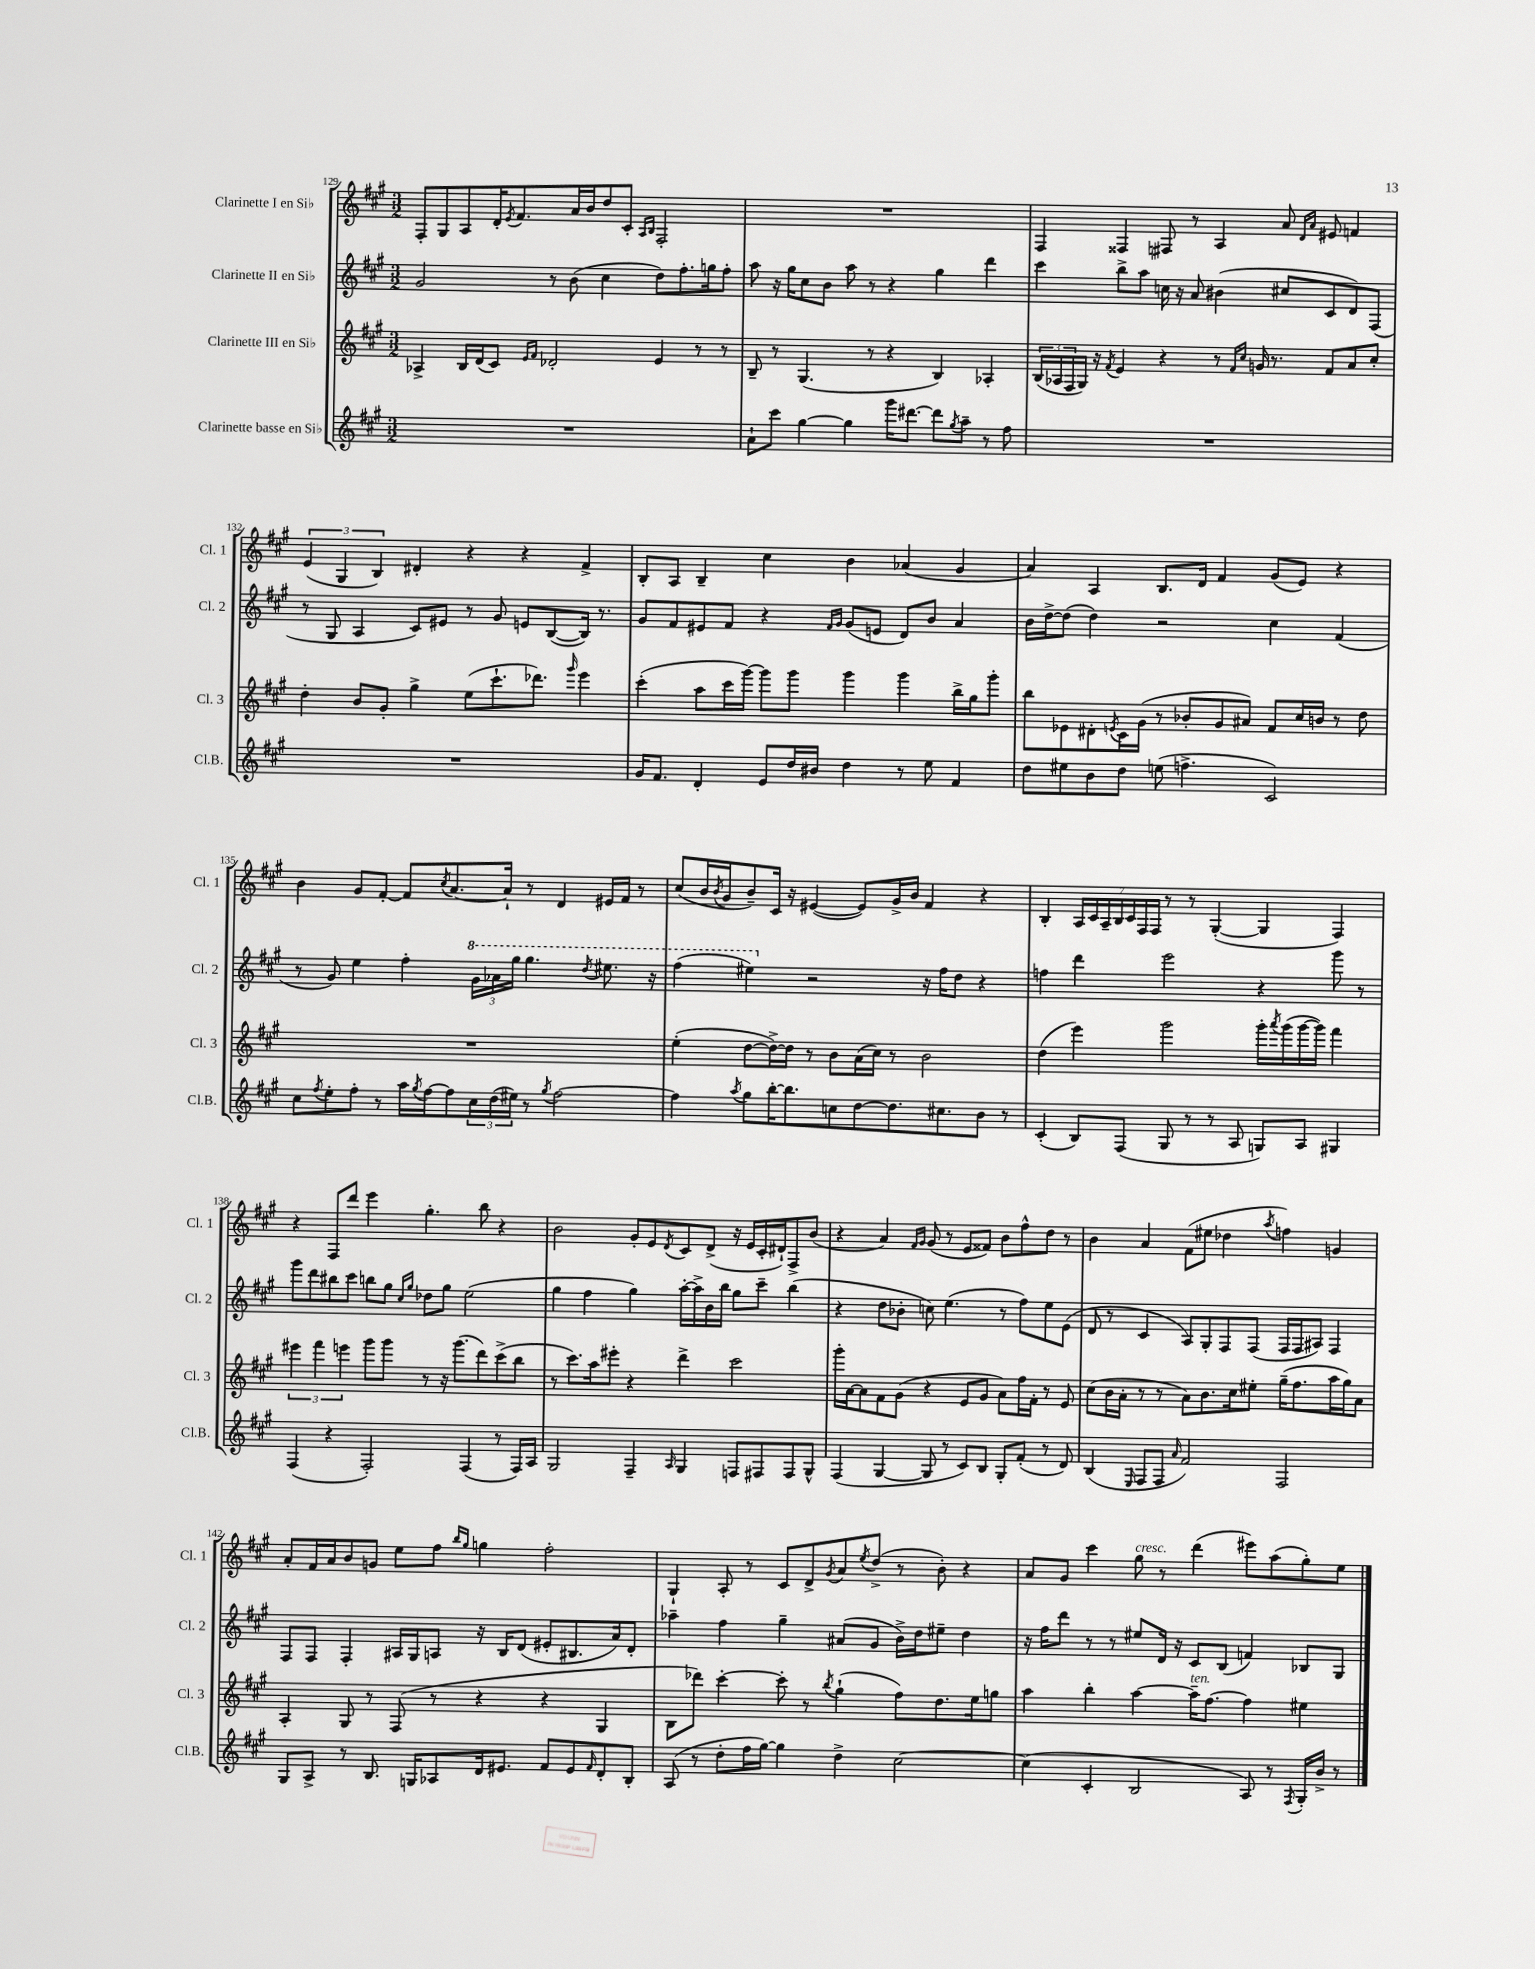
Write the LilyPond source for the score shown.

<<
\new StaffGroup <<
\new Staff = "s0" \with { instrumentName = "Clarinette I en Sib" shortInstrumentName = "Cl. 1" } {
    \clef treble \key a \major \numericTimeSignature \time 3/2
    fis8-. gis8 a8 d'16-. \acciaccatura { e'8 } fis'8. a'16 b'16 d''8 cis'8-. \grace { a16 b16 } fis2-. |
    R1. |
    fis4 fisis4 fis8 r8 a4 a'8 \grace { d'16 a'16 } eis'8 f'4 |
    \tuplet 3/2 { e'4( gis4 b4) } dis'4-. r4 r4 fis'4-> |
    b8-. a8 b4-- cis''4 b'4 aes'4( gis'4 |
    a'4) a4 b8. d'16 fis'4 gis'8( e'8) r4 |
    b'4 gis'8 fis'8~-. fis'8 \acciaccatura { cis''8 } a'8.~ a'16-! r8 d'4 eis'16 fis'16 r8 |
    cis''8( b'16 \acciaccatura { b'8 } gis'16 b'8--) cis'16 r16 eis'4~( eis'8) gis'16-> b'16 fis'4 r4 |
    b4-. \tuplet 7/4 { a16 cis'16 a16-- b16 cis'16 fis16 fis16 } r8 r8 gis4~-.( gis4 fis4) |
    r4 fis8 d'''8 e'''4 gis''4.-. b''8 r4 |
    b'2 gis'8-. e'8 \acciaccatura { d'8 } cis'8 d'8->( r16 e'16 cis'16-. dis'16-!) fis8-> b'8( |
    r4 a'4) \grace { fis'16 gis'16 } gis'8( r8 e'8 fisis'8) b'8 fis''8-^ d''8 r8 |
    b'4 a'4 fis'8( eis''8 des''4 \acciaccatura { a''8 } f''4) g'4 |
    a'8-. fis'16 a'16 b'8 g'8 e''8 fis''8 \grace { b''16 gis''16 } g''4 fis''2-. |
    gis4-! a8-. r8 cis'8 d'8-> \acciaccatura { gis'8 } a'8 \acciaccatura { e''8 } d''8->( r8 b'8-.) r4 |
    a'8 gis'8 cis'''4 gis''8^\markup { \italic "cresc." } r8 d'''4( eis'''8) a''8( gis''8-.) e''8 \bar "|." |
}
\new Staff = "s1" \with { instrumentName = "Clarinette II en Sib" shortInstrumentName = "Cl. 2" } {
    \clef treble \key a \major \numericTimeSignature \time 3/2
    gis'2 r8 b'8( cis''4 d''8) fis''8.-. g''16 fis''8-. |
    a''8 r16 gis''16 cis''8 b'8 a''8 r8 r4 gis''4 d'''4 |
    cis'''4 b''8-> a''8 c''16 r16 a'8 bis'4( cis''8 cis'8 d'8) fis8( |
    r8 gis8 a4 cis'8) eis'8 r8 gis'8 e'8 b8~( b16) r8. |
    gis'8 fis'8 eis'8 fis'8 r4 \grace { fis'16 gis'16 } gis'8( e'8 d'8) b'8 a'4 |
    b'16 d''16~-> d''8( d''4) r2 cis''4 fis'4( |
    r8 gis'8) e''4 fis''4-. \tuplet 3/2 { \ottava #1 gis''16 aes''16 gis'''16 } gis'''4. \acciaccatura { d'''8 } eis'''8. r16 |
    fis'''4( eis'''4) \ottava #0 r2 r16 fis''16 d''8 r4 |
    f''4 d'''4 e'''2 r4 gis'''8 r8 |
    gis'''8 d'''8 bis''8 cis'''8 b''8 gis''8 \grace { cis''16 gis''16 } des''8 gis''8 e''2( |
    gis''4 fis''4 gis''4) a''16~-. a''16-> b'16 b''16 gis''8 cis'''8-- b''4( |
    r4 d''8 bes'8-. c''8) e''4.( r8 fis''8) e''8 e'8( |
    d'8 r8 cis'4 a8) gis8-. fis8 fis8( fis16 fis16 ais8) fis4 |
    fis8 fis8 fis4-. ais16 gis16 a8 r16 b16 d'8( eis'8-. bis8. a'16) d'8-. |
    aes''4-- fis''4 gis''4-- ais'8( gis'8 b'16->) d''16 eis''8-- d''4 |
    r16 fis''16 d'''8 r8 r8 eis''8 d'16 r16 cis'8 b8( f'4) bes8 gis8 \bar "|." |
}
\new Staff = "s2" \with { instrumentName = "Clarinette III en Sib" shortInstrumentName = "Cl. 3" } {
    \clef treble \key a \major \numericTimeSignature \time 3/2
    aes4-> b16 d'16( cis'8) \grace { e'16 fis'16 } des'2-. e'4 r8 r8 |
    b8-- r8 gis4.( r8 r4 b4) aes4-. |
    \tuplet 3/2 { b16( aes16 fis16 } gis16) r16 \acciaccatura { fis'8 } e'4 r4 r8 \grace { fis'16 cis''16 } g'16 r8. fis'8 a'8 cis''8-. |
    d''4-. b'8 gis'8-. gis''4-> e''8( cis'''8.-! des'''8.) \grace { gis'''16 } e'''4 |
    cis'''4-.( a''8 cis'''16 gis'''16~) gis'''8 gis'''8 gis'''4 gis'''4 b''16-> gis''16 gis'''8-. |
    b''8 ees'8 dis'8-. \acciaccatura { e'8 } cis'16 gis'16( r8 bes'8-. gis'8 ais'8) fis'8 cis''16 b'16 r8 d''8 |
    R1. |
    e''4-.( d''8~ d''16~->) d''16 r8 b'8 a'16( cis''16) r8 b'2 |
    d''4( e'''4) gis'''2 gis'''16-. \acciaccatura { a'''8 } gis'''16( gis'''16~ gis'''16) fis'''4 |
    \tuplet 3/2 { eis'''4 fis'''4 e'''4 } gis'''8 gis'''8 r8 r16 gis'''8.( d'''8) cis'''8->( b''8 |
    r8 cis'''8.) a''16 eis'''8-. r4 d'''4-> cis'''2 |
    gis'''16-. a'16~ a'8 fis'8 gis'8( r4 e'8 gis'8 a'8) fis''16 fis'16-. r8 e'8 |
    cis''8( b'16 a'16-. r8 r8 a'8) b'8. cis''16 eis''8-. gis''16--( fis''8. a''16 gis''16) a'8 |
    a4-. gis8 r8 fis8( r8 r4 r4 gis4 |
    b8 des'''8) cis'''4~-. cis'''8-. r8 \acciaccatura { b''8 } gis''4-!( fis''8) d''8. e''16 g''8 |
    a''4 b''4-. a''4~ a''16--^\markup { \italic "ten." } fis''8.~ fis''4 eis''4 \bar "|." |
}
\new Staff = "s3" \with { instrumentName = "Clarinette basse en Sib" shortInstrumentName = "Cl.B." } {
    \clef treble \key a \major \numericTimeSignature \time 3/2
    R1. |
    a'8-! cis'''8 gis''4~ gis''4 gis'''16 dis'''8.~ dis'''8 \acciaccatura { gis''8 } a''8-- r8 fis''8 |
    R1. |
    R1. |
    gis'16 fis'8. d'4-. e'8 d''16 bis'16 d''4 r8 e''8 fis'4 |
    d''8 eis''8 b'8 d''8 e''8( f''4.-> cis'2) |
    cis''8 \acciaccatura { fis''8 } e''8-. fis''8-. r8 a''16 \acciaccatura { gis''8 } fis''16~ fis''8 \tuplet 3/2 { cis''16 d''16( eis''16) } r8 \acciaccatura { gis''8 } fis''2~ |
    fis''4 \acciaccatura { a''8 } gis''8 b''16~-. b''8. c''8 d''8~ d''8. cis''8. b'8 r8 |
    cis'4-.( b8) fis8( gis8 r8 r8 a8 g8) a8 gis4 |
    fis4( r4 fis2-.) fis4( r8 fis16) a16 |
    gis2 fis4-- \grace { a16 } gis4 f8 fis8 fis8 gis8-^ |
    fis4( gis4~ gis8 r8 cis'8) b8 gis8-. fis'8-.( r8 d'8) |
    b4( \grace { e16 } fis8 fis8 \grace { a'16 } fis'2) fis2 |
    gis8 a8-> r8 b8. g16 aes8 d'16 eis'8. fis'8 eis'8 \grace { fis'16 } d'8-. b8-. |
    a8( r8 d''8-. fis''16 gis''16~) gis''4 d''4-> cis''2~ |
    cis''4( cis'4-. b2 a8) r8 \acciaccatura { fis8 } gis16-. b'16-> r8 \bar "|." |
}
>>
>>
\layout { \context { \Score currentBarNumber = #129 } }
